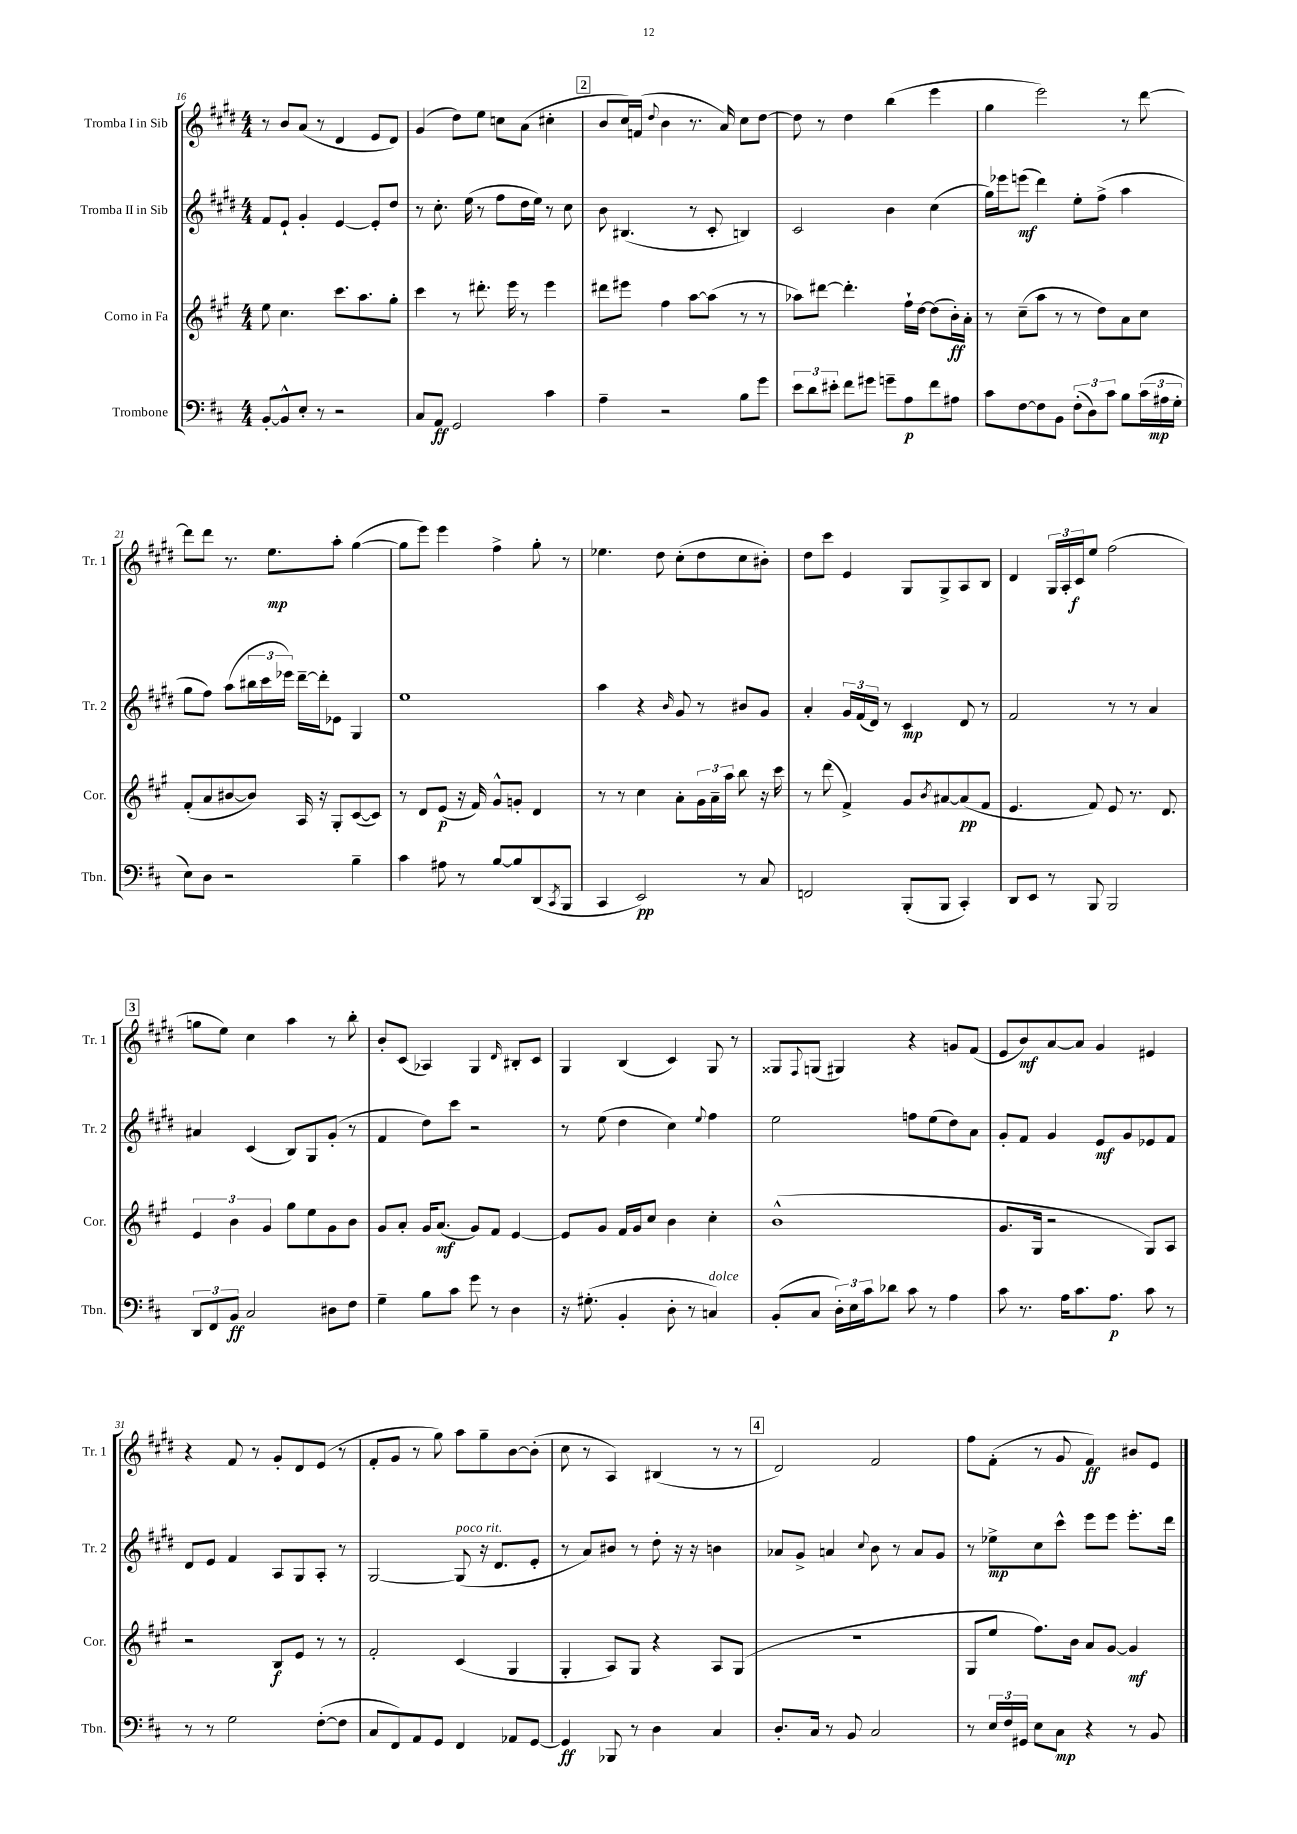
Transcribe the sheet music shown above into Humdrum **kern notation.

**kern	**dynam	**kern	**dynam	**kern	**dynam	**kern	**dynam
*part4	*part4	*part3	*part3	*part2	*part2	*part1	*part1
*staff4	*staff4	*staff3	*staff3	*staff2	*staff2	*staff1	*staff1
*I"Trombone	*	*I"Corno in Fa	*	*I"Tromba II in Sib	*	*I"Tromba I in Sib	*
*I'Tbn.	*	*I'Cor.	*	*I'Tr. 2	*	*I'Tr. 1	*
*clefF4	*	*clefG2	*	*clefG2	*	*clefG2	*
*k[f#c#]	*	*k[f#c#g#]	*	*k[f#c#g#d#]	*	*k[f#c#g#d#]	*
*M4/4	*	*M4/4	*	*M4/4	*	*M4/4	*
=16	=16	=16	=16	=16	=16	=16	=16
[8BB'/L	.	8ee\	.	8f#/L	.	8r	.
8BB^^/]	.	4.cc#\	.	8e`/J	.	8b/L	.
8E'/J	.	.	.	4g#'/	.	(8a/J	.
8r	.	.	.	.	.	8r	.
2r	.	8.ccc#\L	.	[4e/	.	4d#/	.
.	.	8.aa\	.	.	.	.	.
.	.	.	.	8e'/L]	.	8e/L	.
.	.	8gg#'\J	.	8dd#/J	.	8d#/J)	.
=17	=17	=17	=17	=17	=17	=17	=17
8C#/L	.	4ccc#\	.	8r	.	(4g#/	.
8AA/J	ff	.	.	8.cc#'\	.	.	.
2GG/	.	8r	.	.	.	8dd#\L)	.
.	.	.	.	(16ee\	.	.	.
.	.	8.ddd#X'\	.	8r	.	8ee\J	.
.	.	.	.	8ff#\L	.	8ccn\L	.
.	.	16eee\	.	.	.	.	.
.	.	8r	.	16dd#\L	.	(8a\J	.
.	.	.	.	16ee\JJ)	.	.	.
4c#\	.	4eee\	.	8r	.	4cc#X'\	.
.	.	.	.	8cc#\	.	.	.
!!LO:REH:place=s1:t=2
=18	=18	=18	=18	=18	=18	=18	=18
4A~\	.	8ddd#X\L	.	8b\	.	8b/L	.
.	.	8eee#X\J	.	(4.B#X/	.	16cc#/L)	.
.	.	.	.	.	.	(16fn/JJ	.
.	.	.	.	.	.	8qqdd#/	.
2r	.	4ff#\	.	.	.	4b\	.
.	.	[8aa\L	.	8r	.	8.r	.
.	.	(8aa\J]	.	8c#'/	.	.	.
.	.	.	.	.	.	16a/)	.
8B\L	.	8r	.	4Bn/)	.	8cc#\L	.
8g\J	.	8r	.	.	.	[8dd#\J	.
=19	=19	=19	=19	=19	=19	=19	=19
12e\L	.	8aa-X\L)	.	2c#/	.	8dd#\]	.
12d\	.	.	.	.	.	.	.
.	.	[8ddd#X\J	.	.	.	8r	.
12e#X'\J	.	.	.	.	.	.	.
8f#\L	.	4.ddd#'\]	.	.	.	4dd#\	.
8g#X\J	.	.	.	.	.	.	.
8gn~\L	.	.	.	4b\	.	(4bb\	.
8A\	p	16ff#`\LL	.	.	.	.	.
.	.	[16dd\JJ	.	.	.	.	.
8f#\	.	(8dd\L]	.	(4cc#\	.	4eee\	.
8A#X\J	.	16b'\L)	ff	.	.	.	.
.	.	16a'\JJ	.	.	.	.	.
=20	=20	=20	=20	=20	=20	=20	=20
8c#\L	.	8r	.	16gg#\LL)	.	4gg#\	.
.	.	.	.	16eee-X\J	.	.	.
[8F#\	.	(8cc#~\L	.	(8eeen\J	mf	.	.
8F#\]	.	8aa\J	.	4ddd#\)	.	2eee\)	.
8BB\J	.	8r	.	.	.	.	.
(12F#'\L	.	8r	.	8ee'\L	.	.	.
12D\)	.	.	.	.	.	.	.
.	.	8dd\L)	.	(8ff#^\J	.	.	.
12c#\J	.	.	.	.	.	.	.
8B\L	.	8a\	.	4aa\	.	8r	.
(24c#\L	.	8cc#\J	.	.	.	[8ddd#\	.
24A#X\	mp	.	.	.	.	.	.
24G'\JJ	.	.	.	.	.	.	.
!!LO:LB:g=z
=21	=21	=21	=21	=21	=21	=21	=21
8E\L)	.	(8f#'/L	.	8gg#\L	.	8ddd#\L]	.
8D\J	.	8a/	.	8ff#\J)	.	8ddd#\J	.
2r	.	[8b#X/	.	(8aa\L	.	8.r	.
.	.	8b#/J])	.	24bb#X\L	.	.	.
.	.	.	.	24ccc#\	.	.	.
.	.	.	.	.	.	8.ee\L	mp
.	.	.	.	24eee-X\JJ)	.	.	.
.	.	16A/	.	[16ddd#~\LL	.	.	.
.	.	16r	.	16ddd#'\J]	.	.	.
.	.	8G#'/L	.	8e-X\J	.	8aa'\J	.
4B~\	.	([8c#/	.	4G#/	.	([4gg#\	.
.	.	8c#/J])	.	.	.	.	.
=22	=22	=22	=22	=22	=22	=22	=22
4c#\	.	8r	.	1ee	.	8gg#\L]	.
.	.	8d/L	.	.	.	8eee\J)	.
8A#X\	.	(8e/J	p	.	.	4eee\	.
8r	.	16r	.	.	.	.	.
.	.	16f#/)	.	.	.	.	.
[8B/L	.	8g#^^/L	.	.	.	4ff#^\	.
8B/]	.	8gn'/J	.	.	.	.	.
(8DD/	.	4d/	.	.	.	8gg#'\	.
8qCC#/	.	.	.	.	.	.	.
8BBB/J	.	.	.	.	.	8r	.
=23	=23	=23	=23	=23	=23	=23	=23
4CC#/	.	8r	.	4aa\	.	4.ee-X\	.
.	.	8r	.	.	.	.	.
2EE/)	pp	4cc#\	.	4r	.	.	.
.	.	.	.	.	.	8dd#\	.
.	.	.	.	16qqb/	.	.	.
.	.	8a'\L	.	8g#/	.	(8cc#'\L	.
.	.	24g#\L	.	8r	.	8dd#\	.
.	.	24a~\	.	.	.	.	.
.	.	24aa\JJ	.	.	.	.	.
8r	.	8bb\	.	8b#X/L	.	8cc#\	.
8C#/	.	16r	.	8g#/J	.	8b#X'\J)	.
.	.	16ccc#\	.	.	.	.	.
=24	=24	=24	=24	=24	=24	=24	=24
2FFn/	.	8r	.	4a'/	.	8dd#\L	.
.	.	(8ddd\	.	.	.	8ccc#\J	.
.	.	4f#^/)	.	24g#/LL	.	4e/	.
.	.	.	.	(24f#/	.	.	.
.	.	.	.	24d#/JJ)	.	.	.
.	.	.	.	8r	.	.	.
(8BBB'/L	.	8g#/L	.	4c#/	mp	8G#/L	.
.	.	8qb/	.	.	.	.	.
8BBB/J	.	[8a#X/	.	.	.	8G#^/	.
4CC#'/)	.	(8a#/]	pp	8d#/	.	8A/	.
.	.	8f#/J	.	8r	.	8B/J	.
=25	=25	=25	=25	=25	=25	=25	=25
8DD/L	.	4.e/	.	2f#/	.	4d#/	.
8EE/J	.	.	.	.	.	.	.
8r	.	.	.	.	.	24G#/LL	.
.	.	.	.	.	.	24A'/	.
.	.	.	.	.	.	24c#/J	f
8BBB/	.	8f#/)	.	.	.	8ee/J	.
2BBB/	.	8e/	.	8r	.	(2ff#\	.
.	.	8.r	.	8r	.	.	.
.	.	.	.	4a/	.	.	.
.	.	8.d/	.	.	.	.	.
!!LO:LB:g=z
!!LO:REH:place=s1:t=3
=26	=26	=26	=26	=26	=26	=26	=26
12DD/L	.	6e/	.	4a#X/	.	8ggn\L	.
12FF#/	.	.	.	.	.	.	.
.	.	.	.	.	.	8ee\J)	.
12BB/J	ff	6b\	.	.	.	.	.
2C#/	.	.	.	(4c#/	.	4cc#\	.
.	.	6g#/	.	.	.	.	.
.	.	8gg#\L	.	8B/L)	.	4aa\	.
.	.	8ee\	.	8G#/	.	.	.
8D#X\L	.	8g#\	.	(8g#'/J	.	8r	.
8F#\J	.	8b\J	.	8r	.	8bb'\	.
=27	=27	=27	=27	=27	=27	=27	=27
4G~\	.	8g#/L	.	4f#/	.	8b'/L	.
.	.	8a'/J	.	.	.	(8c#/J	.
8B\L	.	16g#/KL	.	8dd#\L)	.	4A-X/)	.
.	.	(8.a/J	mf	.	.	.	.
8c#\J	.	.	.	8ccc#\J	.	.	.
8g\	.	8g#/L)	.	2r	.	4G#/	.
8r	.	8f#/J	.	.	.	.	.
.	.	.	.	.	.	16qqd#/	.
4D\	.	[4e/	.	.	.	8B#X'/L	.
.	.	.	.	.	.	8c#/J	.
=28	=28	=28	=28	=28	=28	=28	=28
16r	.	8e/L]	.	8r	.	4G#/	.
(8.G#X'\	.	.	.	.	.	.	.
.	.	8g#/J	.	(8ee\	.	.	.
4BB'/	.	16f#/LL	.	4dd#\	.	(4B/	.
.	.	16g#/J	.	.	.	.	.
.	.	8cc#/J	.	.	.	.	.
8D'\	.	4b\	.	4cc#\)	.	4c#/)	.
8r	.	.	.	.	.	.	.
.	.	.	.	8qqee/	.	.	.
!LO:TX:a:i:t=dolce	!	!	!	!	!	!	!
4Cn/)	.	4cc#'\	.	4ff#\	.	8G#/	.
.	.	.	.	.	.	8r	.
=29	=29	=29	=29	=29	=29	=29	=29
(8BB'/L	.	(1b^^	.	2ee\	.	8G##X/L	.
.	.	.	.	.	.	8qqF#/	.
8C#/J	.	.	.	.	.	(8Gn/J	.
24D'\LL)	.	.	.	.	.	4G#X/)	.
24E\	.	.	.	.	.	.	.
24c#\J	.	.	.	.	.	.	.
8d-X\J	.	.	.	.	.	.	.
8c#\	.	.	.	8ffn\L	.	4r	.
8r	.	.	.	(8ee\	.	.	.
4A\	.	.	.	8dd#\)	.	8gn/L	.
.	.	.	.	8a\J	.	(8f#/J	.
=30	=30	=30	=30	=30	=30	=30	=30
8c#\	.	8.g#/L	.	8g#'/L	.	8e/L	.
8.r	.	.	.	8f#/J	.	8b/)	mf
.	.	16G#/Jk	.	.	.	.	.
.	.	2r	.	4g#/	.	[8a/	.
16A\KL	.	.	.	.	.	.	.
8.c#\	.	.	.	.	.	8a/J]	.
.	.	.	.	8e/L	mf	4g#/	.
8.A\J	p	.	.	.	.	.	.
.	.	.	.	8g#/	.	.	.
8c#\	.	8G#/L)	.	8e-X/	.	4e#X/	.
8r	.	8A/J	.	8f#/J	.	.	.
!!LO:LB:g=z
=31	=31	=31	=31	=31	=31	=31	=31
8r	.	2r	.	8d#/L	.	4r	.
8r	.	.	.	8e/J	.	.	.
2G\	.	.	.	4f#/	.	8f#/	.
.	.	.	.	.	.	8r	.
.	.	8B/L	f	8A/L	.	8g#'/L	.
.	.	8e/J	.	8G#/	.	8d#/	.
([8F#'\L	.	8r	.	8A'/J	.	(8e/J	.
8F#\J]	.	8r	.	8r	.	8r	.
=32	=32	=32	=32	=32	=32	=32	=32
8C#/L	.	2f#'/	.	[2G#/	.	8f#'/L	.
8FF#/)	.	.	.	.	.	8g#/J	.
8AA/	.	.	.	.	.	8r	.
8GG/J	.	.	.	.	.	8gg#\)	.
!	!	!	!	!LO:TX:a:i:t=poco rit.	!	!	!
4FF#/	.	(4c#/	.	(8G#/]	.	8aa\L	.
.	.	.	.	16r	.	8gg#~\	.
.	.	.	.	8.d#/L	.	.	.
8AA-X/L	.	4G#/	.	.	.	[8b\	.
[8GG/J	.	.	.	8e'/J	.	(8b'\J]	.
=33	=33	=33	=33	=33	=33	=33	=33
4GG/]	ff	4G#'/	.	8r	.	8cc#\	.
.	.	.	.	8a/L)	.	8r	.
8BBB-X/	.	8A/L)	.	8b#X/J	.	4A/)	.
8r	.	8G#/J	.	8r	.	.	.
4D\	.	4r	.	8dd#'\	.	(4B#X/	.
.	.	.	.	16r	.	.	.
.	.	.	.	16r	.	.	.
4C#/	.	8A/L	.	4bn\	.	8r	.
.	.	(8G#/J	.	.	.	8r	.
!!LO:REH:place=s1:t=4
=34	=34	=34	=34	=34	=34	=34	=34
8.D'/L	.	1r	.	8a-X/L	.	2d#/)	.
.	.	.	.	8g#^/J	.	.	.
16C#/Jk	.	.	.	.	.	.	.
8r	.	.	.	4an/	.	.	.
8BB/	.	.	.	.	.	.	.
.	.	.	.	8qqcc#/	.	.	.
2C#/	.	.	.	8b\	.	2f#/	.
.	.	.	.	8r	.	.	.
.	.	.	.	8a/L	.	.	.
.	.	.	.	8g#/J	.	.	.
=35	=35	=35	=35	=35	=35	=35	=35
8r	.	8G#/L	.	8r	.	8ff#\L	.
24E/LL	.	8ee/J	.	8ee-X^\L	mp	(8f#'\J	.
24F#/	.	.	.	.	.	.	.
24GG#X/JJ	.	.	.	.	.	.	.
8E\L	.	8.ff#\L)	.	8cc#\	.	8r	.
8C#\J	mp	.	.	8ccc#^^\J	.	8g#/	.
.	.	16b\Jk	.	.	.	.	.
4r	.	8a/L	.	8eee\L	.	4f#/)	ff
.	.	[8g#/J	.	8eee\J	.	.	.
8r	.	4g#/]	mf	8.eee'\L	.	8b#X/L	.
8BB/	.	.	.	.	.	8e/J	.
.	.	.	.	16ddd#\Jk	.	.	.
==	==	==	==	==	==	==	==
*-	*-	*-	*-	*-	*-	*-	*-
